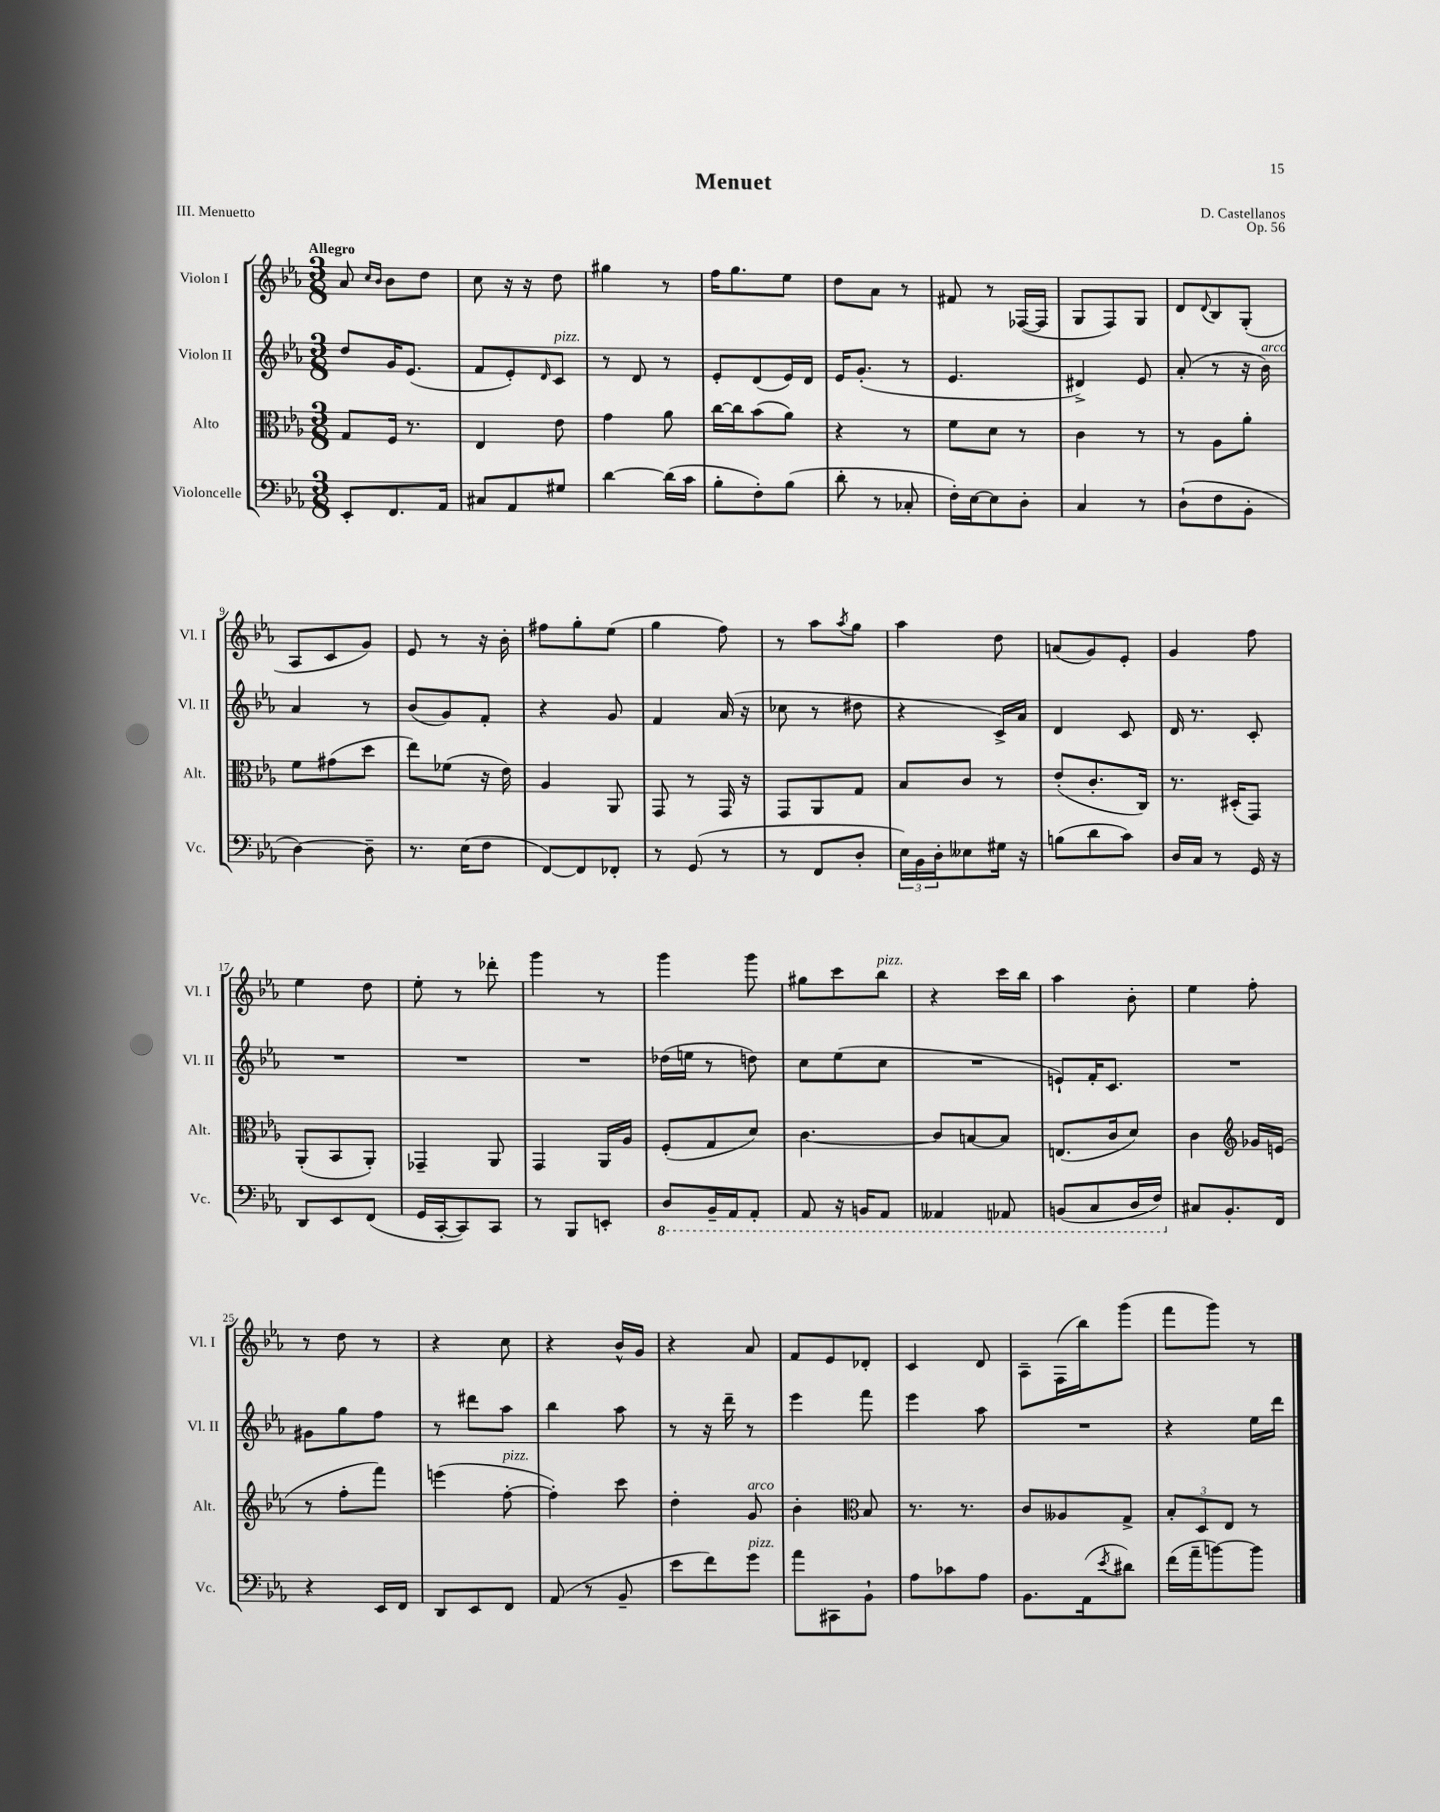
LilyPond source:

\header { title = "Menuet" composer = "D. Castellanos" opus = "Op. 56" piece = "III. Menuetto" }
<<
\new StaffGroup <<
\new Staff = "s0" \with { instrumentName = "Violon I" shortInstrumentName = "Vl. I" } {
    \clef treble \key ees \major \numericTimeSignature \time 3/8 \tempo "Allegro"
    aes'8 \grace { c''16 bes'16 } bes'8 d''8 |
    c''8 r16 r16 d''8 |
    gis''4 r8 |
    f''16 g''8. ees''8 |
    d''8 aes'8 r8 |
    fis'8 r8 fes16~( fes16 |
    g8 f8) g8 |
    d'8 \appoggiatura { d'8 } bes8 g8-.( |
    aes8 c'8 g'8) |
    ees'8 r8 r16 bes'16-. |
    fis''8 g''8-. ees''8( |
    g''4 f''8) |
    r8 aes''8 \acciaccatura { aes''8 } g''8 |
    aes''4 d''8 |
    a'8( g'8) ees'8-. |
    g'4 f''8 |
    ees''4 d''8 |
    ees''8-. r8 des'''8-. |
    g'''4 r8 |
    g'''4 g'''8 |
    gis''8 c'''8 bes''8^\markup { \italic "pizz." } |
    r4 c'''16 bes''16 |
    aes''4 bes'8-. |
    ees''4 f''8-. |
    r8 d''8 r8 |
    r4 c''8 |
    r4 bes'16-^ g'16 |
    r4 aes'8 |
    f'8 ees'8 des'8-. |
    c'4 d'8 |
    aes8-- f16( bes''16) g'''8( |
    f'''8 g'''8) r8 \bar "|." |
}
\new Staff = "s1" \with { instrumentName = "Violon II" shortInstrumentName = "Vl. II" } {
    \clef treble \key ees \major \numericTimeSignature \time 3/8
    d''8 g'16 ees'8.( |
    f'8 ees'8-.) \grace { d'16 } c'8^\markup { \italic "pizz." } |
    r8 d'8 r8 |
    ees'8-. d'8( ees'16) d'16 |
    ees'16 g'8.-.( r8 |
    ees'4. |
    dis'4->) ees'8 |
    aes'8-.( r8 r16 bes'16^\markup { \italic "arco" }) |
    aes'4 r8 |
    bes'8( g'8) f'8-. |
    r4 g'8 |
    f'4 aes'16( r16 |
    ces''8 r8 dis''8 |
    r4 c'16->) aes'16 |
    d'4 c'8 |
    d'16 r8. c'8-. |
    R4. |
    R4. |
    R4. |
    des''16( e''16 r8 d''8) |
    c''8 ees''8( c''8 |
    R4. |
    e'8-!) f'16-. c'8. |
    R4. |
    gis'8 g''8 f''8 |
    r8 dis'''8 aes''8 |
    bes''4 aes''8 |
    r8 r16 d'''16-- r8 |
    ees'''4 f'''8 |
    ees'''4 aes''8 |
    R4. |
    r4 ees''16 d'''16 \bar "|." |
}
\new Staff = "s2" \with { instrumentName = "Alto" shortInstrumentName = "Alt." } {
    \clef alto \key ees \major \numericTimeSignature \time 3/8
    g8 f16 r8. |
    ees4 ees'8 |
    g'4 aes'8 |
    c''16~ c''16 bes'8( aes'8) |
    r4 r8 |
    f'8 d'8 r8 |
    c'4 r8 |
    r8 aes8 aes'8-. |
    f'8 gis'8( d''8 |
    ees''8) fes'8( r16 ees'16) |
    aes4 aes,8 |
    g,8 r8 g,16 r16 |
    g,8 aes,8 g8 |
    bes8 c'8 r8 |
    ees'8-.( c'8.-. c16) |
    r8. dis16-.( g,8) |
    aes,8-.( bes,8 aes,8-.) |
    ges,4-- aes,8 |
    g,4 aes,16 aes16 |
    f8-.( g8 d'8) |
    c'4.~ |
    c'8 b8~ b8 |
    e8.( c'16 d'8) |
    c'4 \clef treble ges'16 e'16( |
    r8 f''8-. f'''8) |
    e'''4( f''8~-.^\markup { \italic "pizz." } |
    f''4-.) c'''8 |
    d''4-. g'8^\markup { \italic "arco" } |
    bes'4-. \clef alto bes8 |
    r8. r8. |
    c'8 aeses8 g8-> |
    \tuplet 3/2 { bes8-. d8 ees8 } r8 \bar "|." |
}
\new Staff = "s3" \with { instrumentName = "Violoncelle" shortInstrumentName = "Vc." } {
    \clef bass \key ees \major \numericTimeSignature \time 3/8
    ees,8-. f,8. aes,16 |
    cis8 aes,8 gis8 |
    d'4~ d'16( c'16 |
    bes8-. f8-.) bes8( |
    d'8-. r8 ces8-. |
    f16-.) ees16~ ees8 d8-. |
    c4 r8 |
    d8-!( f8 bes,8-. |
    d4~) d8-- |
    r8. ees16( f8 |
    f,8~) f,8 fes,8-. |
    r8 g,8( r8 |
    r8 f,8 d8-. |
    \tuplet 3/2 { ees16) bes,16 d16-. } eeses8 gis16 r16 |
    b8( d'8 c'8) |
    d16 c16 r8 g,16 r16 |
    d,8 ees,8 f,8( |
    g,16 c,16~-. c,8) c,8 |
    r8 bes,,8 e,8-. |
    \ottava #-1 d,8 bes,,16-- aes,,16 aes,,8-. |
    aes,,8 r16 b,,16 aes,,8 |
    aeses,,4 aes,,8 |
    b,,8( c,8 d,16 f,16) \ottava #0 |
    cis8 bes,8.-. f,16 |
    r4 ees,16 f,16 |
    d,8 ees,8 f,8 |
    aes,8( r8 bes,8-- |
    ees'8 f'8) g'8^\markup { \italic "pizz." } |
    aes'8 cis,8 bes,8-! |
    aes8 ces'8 aes8 |
    bes,8. aes,16( \acciaccatura { ees'8 } dis'8) |
    f'16( aes'16-- b'8~) b'8 \bar "|." |
}
>>
>>
